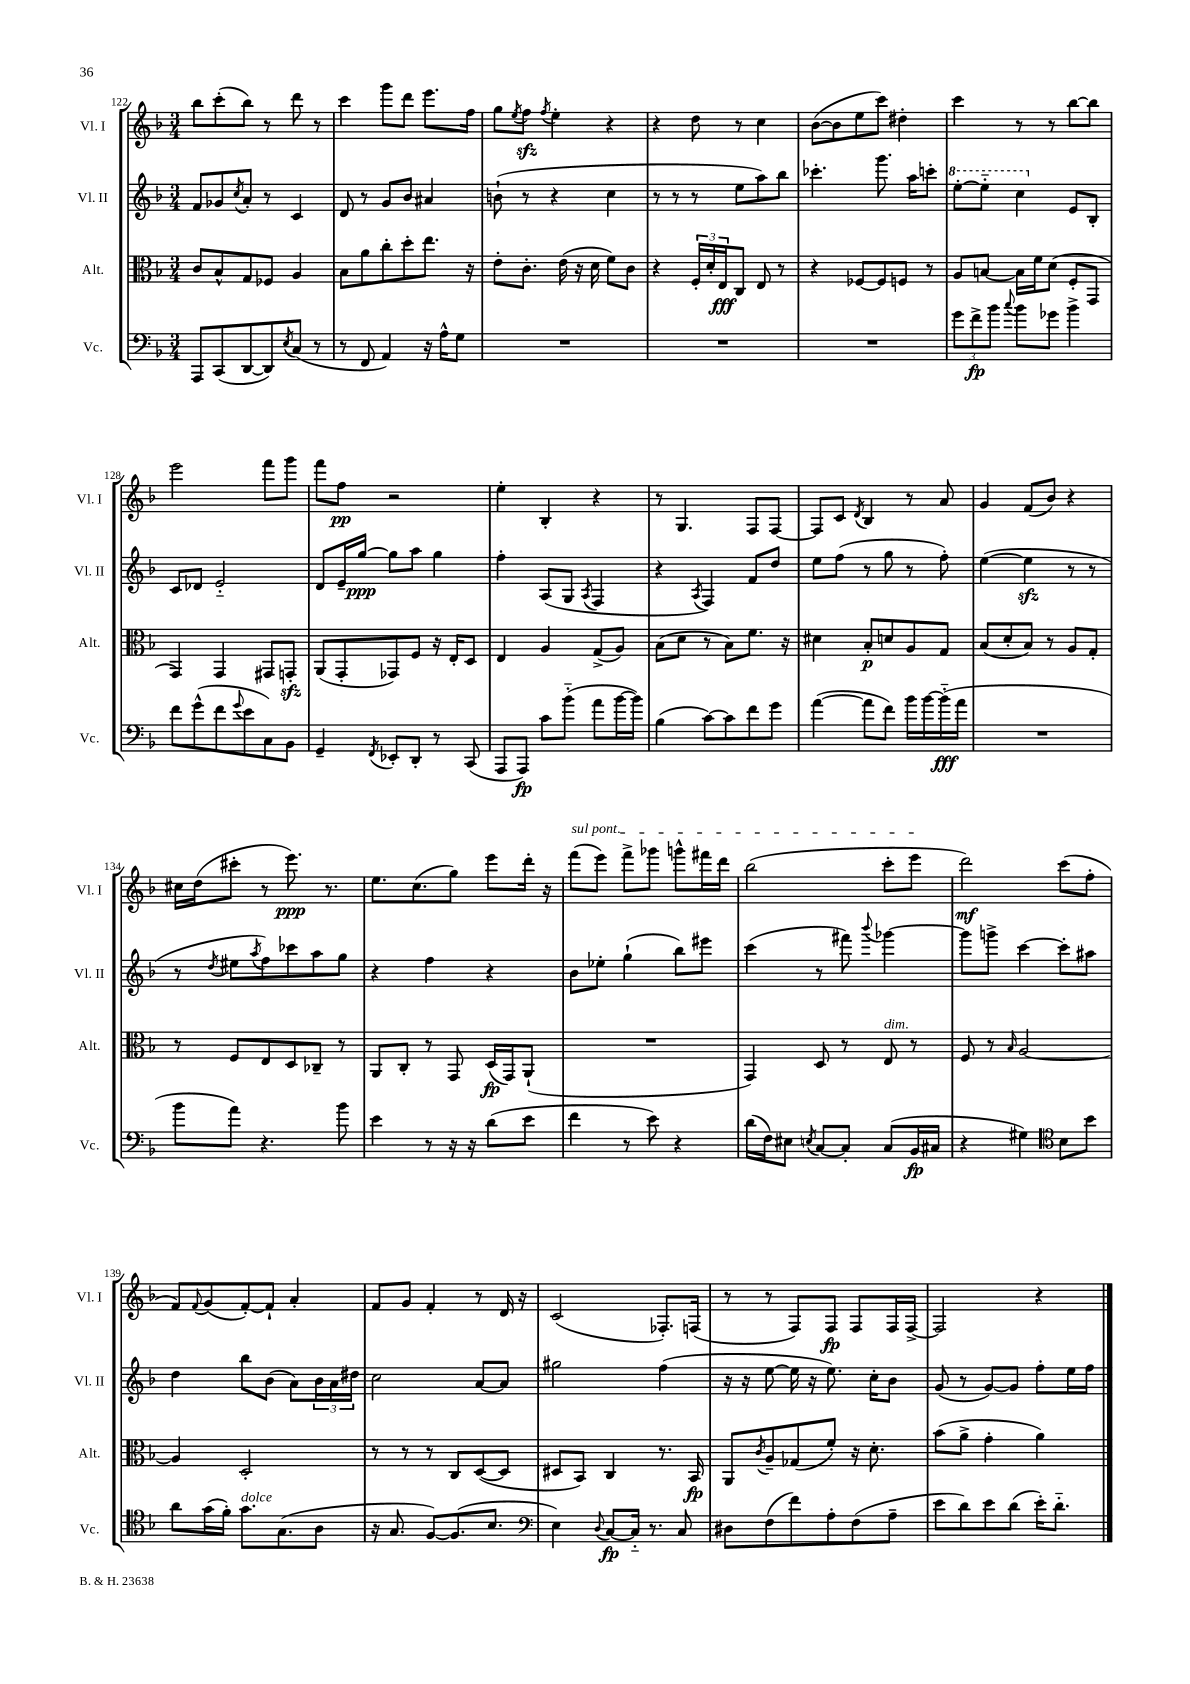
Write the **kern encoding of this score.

**kern	**kern	**kern	**kern
*staff4	*staff3	*staff2	*staff1
*clefF4	*clefC3	*clefG2	*clefG2
*k[b-]	*k[b-]	*k[b-]	*k[b-]
*M3/4	*M3/4	*M3/4	*M3/4
8AAA	8c	8f	8bb-
(8CC	8B-^^	8g-	(8ccc'
.	.	8qcc	.
[8DD	8G	8a'	8bb-)
8DD])	8F-	8r	8r
8qE	.	.	.
(8C	4A	4c	8ddd
8r	.	.	8r
=	=	=	=
8r	8B-	8d	4ccc
8FF	8a	8r	.
4AA)	8cc'	8g	8ggg
.	8dd'	8b-	8ddd
16r	8.ee	4a#	8.eee
16A^^	.	.	.
8G	.	.	.
.	16r	.	16ff
=	=	=	=
2.r	8e'	(8b`	8gg
.	.	.	8qee
.	8.c'	8r	8ff
.	.	.	8qff
.	.	4r	4ee'
.	(16e	.	.
.	16r	.	.
.	16d	.	.
.	8f)	4cc	4r
.	8c	.	.
=	=	=	=
2.r	4r	8r	4r
.	.	8r	.
.	24F'	8r	8dd
.	24d'	.	.
.	24E	.	.
.	8C	8ee	8r
.	8E	8aa)	4cc
.	8r	8bb-	.
=	=	=	=
2.r	4r	4.ccc-'	([8b-
.	.	.	8b-]
.	[8F-	.	8ee
.	8F-]	8.ggg	8ccc)
.	8F	.	4dd#'
.	.	16aa	.
.	8r	8ccc'	.
=	=	=	=
12g	8A	[8eee'	4ccc
12f^	.	.	.
.	[8B	8eee'~]	.
12b-	.	.	.
8qqcc	.	.	.
8b-	16B]	4ccc	8r
.	16f	.	.
8g-	(8d	.	8r
4b-^	8F'	8e	[8bb-
.	8GG	8B-'	8bb-]
=	=	=	=
8f	4GG)	8c	2eee
(8g^^	.	8d-	.
8f	4GG	2e'~	.
8qqg	.	.	.
8e	.	.	.
8C)	8GG#	.	8fff
8BB-	8GG'	.	8ggg
=	=	=	=
4GG~	(8AA	8d	8fff
.	8GG'	16e~	8ff
.	.	[16gg	.
8qFF	.	.	.
8EE-'	8GG-)	8gg]	2r
8DD'	8F	8aa	.
8r	16r	4gg	.
.	16E'	.	.
(8CC	8D	.	.
=	=	=	=
8AAA	4E	4ff'	4ee'
8AAA)	.	.	.
8c	4A	(8A	4B-'
(8b-'~	.	8G	.
.	.	8qA	.
8a	(8G^	4F	4r
[16b-	8A)	.	.
16b-])	.	.	.
=	=	=	=
(4B-	(8B-	4r	8r
.	8d	.	4.G
.	.	8qA	.
[8c)	8r	4F)	.
8c]	8B-)	.	.
8f	8.f	8f	8F
8g	.	8dd	[8F
.	16r	.	.
=	=	=	=
([4a	4d#	8ee	8F]
.	.	(8ff	8c
.	.	.	8qd
8a]	8B-'	8r	4B-
8f)	8d	8gg	.
16b-	8A	8r	8r
[16b-	.	.	.
(16b-'~]	8G	8ff')	8a
16a	.	.	.
=	=	=	=
2.r	(8B-	([4ee	4g
.	8d'	.	.
.	8B-)	4ee]	(8f
.	8r	.	8b-)
.	8A	8r	4r
.	8G'	8r	.
=	=	=	=
8b-	8r	8r	16cc#
.	.	.	(16dd
.	.	8qdd	.
8a)	8F	8ee#	8ccc#'
.	.	8qaa	.
4.r	8E	8ff)	8r
.	8D	8ccc-	8.eee)
.	8C-~	8aa	.
.	.	.	8.r
8b-	8r	8gg	.
=	=	=	=
4e	8AA	4r	8.ee
.	8C'	.	.
.	.	.	(8.cc
8r	8r	4ff	.
16r	8GG	.	8gg)
16r	.	.	.
(8d	(16D	4r	8eee
.	16GG)	.	.
8e	(8AA`	.	16ddd'
.	.	.	16r
=	=	=	=
4f	2.r	8b-	(8fff
.	.	8ee-'	8eee)
8r	.	(4gg`	8fff^
8e)	.	.	8ggg-
4r	.	8bb-)	8ggg^^
.	.	8eee#	16fff#
.	.	.	16ddd
=	=	=	=
(16d	4GG)	(4ccc	(2bb-
16F)	.	.	.
8E#	.	.	.
8qE	.	.	.
[8C	8D	8r	.
8C']	8r	8fff#)	.
.	.	8qqbbb-	.
(8C	8E	[4ggg-	8ccc'
16BB-	8r	.	8eee
16C#	.	.	.
=	=	=	=
4r	8F	8ggg-]	2ddd)
.	8r	8ggg^	.
.	16qqB-	.	.
4G#)	[2A	[4ccc	.
*clefC4	*	*	*
8B-	.	8ccc']	(8ccc
8b-	.	8aa#	8ff'
=	=	=	=
8a	4A]	4dd	8f)
.	.	.	8qqf
(16g	.	.	(8g
16f')	.	.	.
8.g	2D'	8bb-	[8f')
.	.	(8b-	8f`]
(8.G	.	.	.
.	.	8a)	4a'
8A	.	24b-	.
.	.	24a	.
.	.	24dd#	.
=	=	=	=
16r	8r	2cc	8f
8.G	.	.	.
.	8r	.	8g
[8F)	8r	.	4f'
(8.F]	8C	.	.
.	([8D	[8a	8r
8.B-	.	.	.
.	8D]	8a]	16d
.	.	.	16r
=	=	=	=
*clefF4	*	*	*
4E)	8D#	2gg#	(2c
.	8BB-)	.	.
8qqD	.	.	.
[8C	4C	.	.
16C'~]	.	.	.
8.r	.	.	.
.	8.r	(4ff	8.F-')
8C	.	.	.
.	16BB-	.	(16F
=	=	=	=
8D#	8AA	16r	8r
.	.	16r	.
.	8qc	.	.
(8F	8A~	[8ee	8r
8f)	(8G-	16ee]	8F)
.	.	16r	.
8A'	8f')	8.ee)	8F
(8F	16r	.	8F
.	8.d'	16cc'	.
8A~	.	8b-	16F
.	.	.	[16F^
=	=	=	=
8e	(8b-	(8g	2F]
8d)	8a^	8r	.
8e	4g'	[8g)	.
(8d	.	8g]	.
16e')	4a)	8ff'	4r
8.d'~	.	.	.
.	.	16ee	.
.	.	16ff	.
==	==	==	==
*-	*-	*-	*-
